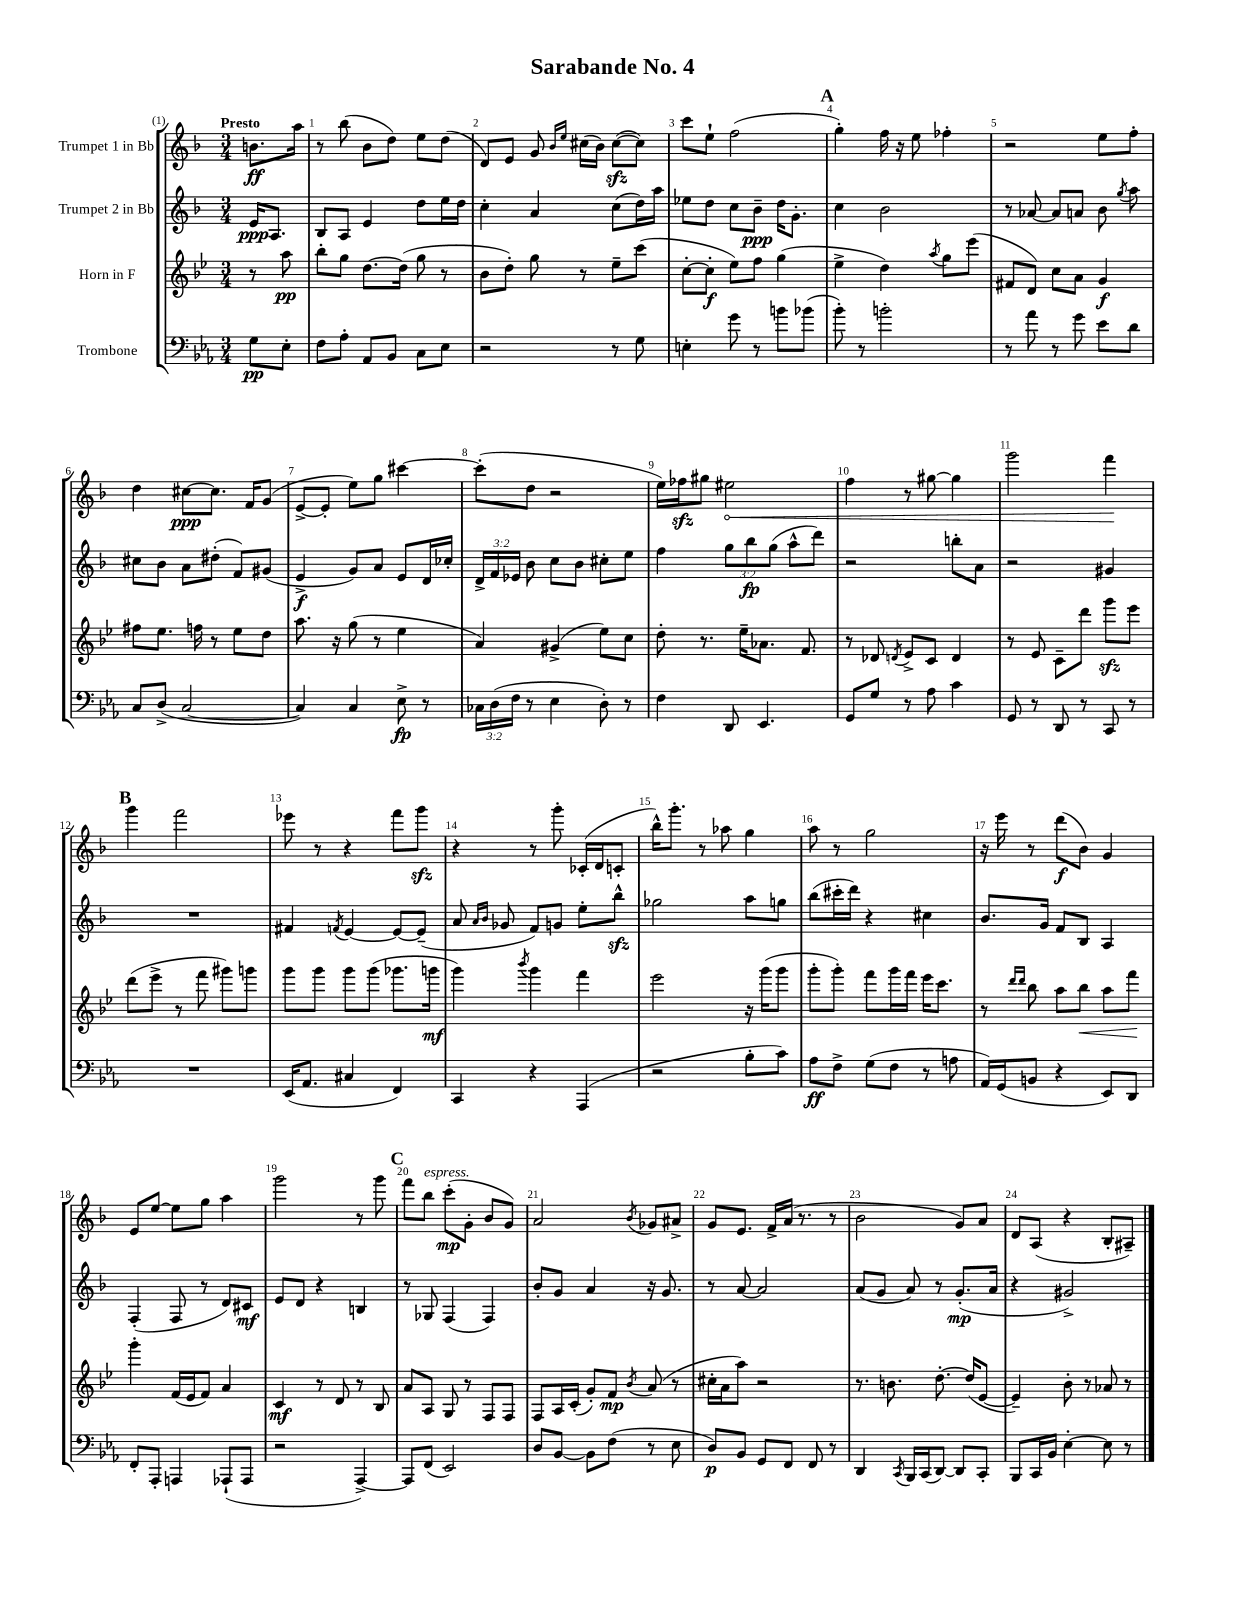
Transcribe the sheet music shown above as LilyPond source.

\header { title = "Sarabande No. 4" }
<<
\new StaffGroup <<
\new Staff = "s0" \with { instrumentName = "Trumpet 1 in Bb" } {
    \clef treble \key f \major \numericTimeSignature \time 3/4 \partial 4 \tempo "Presto"
    \autoBeamOff b'8.[\ff a''16] |
    r8 bes''8( bes'8[ d''8]) e''8[ d''8]( |
    d'8[) e'8] g'8 \grace { bes'16[ e''16] } cis''16[( bes'16]) cis''8[~\sfz( cis''8]) |
    c'''8[ e''8]-! f''2( |
    \mark \markup { \bold "A" } g''4-.) f''16 r16 e''8 fes''4-. |
    r2 e''8[ f''8]-. |
    d''4 cis''8[~\ppp cis''8.] f'16[ g'8]( |
    e'8[~-> e'8]-. e''8[) g''8] cis'''4~ |
    cis'''8[-.( d''8] r2 |
    e''16[) fes''16\sfz gis''8] \once \override Hairpin.circled-tip = ##t eis''2\< |
    f''4 r8 gis''8~ gis''4 |
    g'''2 f'''4\! |
    \mark \markup { \bold "B" } g'''4 f'''2 |
    ees'''8 r8 r4 f'''8[ g'''8]\sfz |
    r4 r8 g'''8-. ces'16[-.( d'16 c'8]-. |
    bes''16[-^) g'''8.]-. r8 aes''8 g''4 |
    a''8 r8 g''2 |
    r16 e'''16 r8 d'''8[\f( bes'8]) g'4 |
    e'8[ e''8]~ e''8[ g''8] a''4 |
    g'''2 r8 g'''8 |
    \mark \markup { \bold "C" } f'''8[ bes''8]^\markup { \italic "espress." } c'''8[-.\mp( g'8]-. bes'8[ g'8]) |
    a'2 \acciaccatura { bes'8 } ges'8[ ais'8]-> |
    g'8[ e'8.] f'16[-> a'16]( r8. r8 |
    bes'2 g'8[) a'8] |
    d'8[ a8]( r4 bes8[-. ais8]--) \bar "|." |
}
\new Staff = "s1" \with { instrumentName = "Trumpet 2 in Bb" } {
    \clef treble \key f \major \numericTimeSignature \time 3/4 \override Staff.TupletNumber.text = #tuplet-number::calc-fraction-text \partial 4
    \autoBeamOff e'16[\ppp a8.] |
    bes8[ a8] e'4 d''8[ e''16 d''16] |
    c''4-. a'4 c''8[( d''16) a''16] |
    ees''8[ d''8] c''8[ bes'8]--\ppp d''16[ g'8.]-. |
    \mark \markup { \bold "A" } c''4 bes'2 |
    r8 aes'8~ aes'8[ a'8] bes'8 \acciaccatura { g''8 } a''8 |
    cis''8[ bes'8] a'8[ dis''8]-.( f'8[) gis'8]( |
    e'4->\f g'8[) a'8] e'8[ d'16 ces''16]-. |
    \tuplet 3/2 { d'16[-> f'16 ees'16] } bes'8 c''8[ bes'8] cis''8[-. e''8] |
    f''4 \tuplet 3/2 { g''8[ bes''8\fp g''8]( } a''8[-^ d'''8]) |
    r2 b''8[-. a'8] |
    r2 gis'4 |
    \mark \markup { \bold "B" } R2. |
    fis'4 \acciaccatura { f'8 } e'4~ e'8[~ e'8]--( |
    a'8 \grace { a'16[ bes'16] } ges'8 f'8[) g'8] e''8[-. bes''8]-^\sfz |
    ges''2 a''8[ g''8] |
    bes''8[( cis'''16-. d'''16]) r4 cis''4 |
    bes'8.[ g'16] f'8[ bes8] a4 |
    f4-.( f8 r8 d'8[) cis'8]\mf |
    e'8[ d'8] r4 b4 |
    \mark \markup { \bold "C" } r8 ges8 f4( f4) |
    bes'8[-. g'8] a'4 r16 g'8. |
    r8 a'8~ a'2 |
    a'8[( g'8] a'8) r8 g'8.[-.\mp( a'16] |
    r4 gis'2->) \bar "|." |
}
\new Staff = "s2" \with { instrumentName = "Horn in F" } {
    \clef treble \key bes \major \numericTimeSignature \time 3/4 \partial 4
    \autoBeamOff r8 a''8\pp |
    bes''8[-. g''8] d''8.[~ d''16]( g''8 r8 |
    bes'8[ d''8]-.) g''8 r8 ees''8[-- c'''8]( |
    c''8[~-. c''8]-.\f ees''8[) f''8] g''4( |
    \mark \markup { \bold "A" } ees''4-> d''4) \acciaccatura { a''8 } g''8[ ees'''8]( |
    fis'8[ d'8]) c''8[ a'8] g'4\f |
    fis''8[ ees''8.] f''16 r8 ees''8[ d''8] |
    a''8. r16 g''8( r8 ees''4 |
    a'4) gis'4->( ees''8[) c''8] |
    d''8-. r8. ees''16[-- aes'8.] f'8. |
    r8 des'8 \acciaccatura { d'8 } ees'8[-> c'8] d'4 |
    r8 ees'8 c'8[-- d'''8] g'''8[\sfz ees'''8] |
    \mark \markup { \bold "B" } d'''8[( ees'''8]-> r8 f'''8 gis'''8[) g'''8] |
    g'''8[ g'''8] g'''8[ g'''8]( ges'''8.[ g'''16]\mf |
    g'''4) \acciaccatura { bes'''8 } g'''4 f'''4 |
    ees'''2 r16 g'''16[( g'''8] |
    g'''8[-. g'''8]-.) f'''8[ g'''16 f'''16] ees'''16[ c'''8.] |
    r8 \grace { d'''16[ d'''16] } bes''8 a''8[ bes''8]\< a''8[ f'''8]\! |
    g'''4-. f'16[( ees'16 f'8]) a'4 |
    c'4\mf r8 d'8 r8 bes8 |
    \mark \markup { \bold "C" } a'8[ a8] g8 r8 f8[ f8] |
    f8[ a16 c'16]-.( g'8[-.) f'8]\mp \acciaccatura { bes'8 } a'8( r8 |
    cis''16[-. a'16 a''8]) r2 |
    r8. b'8. d''8.~-. d''16[( ees'8]~ |
    ees'4--) bes'8-. r8 aes'8 r8 \bar "|." |
}
\new Staff = "s3" \with { instrumentName = "Trombone" } {
    \clef bass \key ees \major \numericTimeSignature \time 3/4 \override Staff.TupletNumber.text = #tuplet-number::calc-fraction-text \partial 4
    \autoBeamOff g8[\pp ees8]-. |
    f8[ aes8]-. aes,8[ bes,8] c8[ ees8] |
    r2 r8 g8 |
    e4-. g'8 r8 b'8[ bes'8]( |
    \mark \markup { \bold "A" } bes'8-.) r8 b'2-. |
    r8 aes'8 r8 g'8 ees'8[ d'8] |
    c8[ d8]->( c2~ |
    c4) c4 ees8->\fp r8 |
    \tuplet 3/2 { ces16[ d16( f16] } r8 ees4 d8-.) r8 |
    f4 d,8 ees,4. |
    g,8[ g8] r8 aes8 c'4 |
    g,8 r8 d,8 r8 c,8 r8 |
    \mark \markup { \bold "B" } R2. |
    ees,16[( aes,8.] cis4 f,4) |
    c,4 r4 aes,,4( |
    r2 bes8[-. c'8]) |
    aes8[\ff f8]-> g8[( f8] r8 a8 |
    aes,16[) g,16( b,8] r4 ees,8[) d,8] |
    f,8[-. aes,,8]-. a,,4 aes,,8[-!( aes,,8] |
    r2 aes,,4~->) |
    \mark \markup { \bold "C" } aes,,8[ f,8]( ees,2) |
    d8[ bes,8]~ bes,8[ f8]( r8 ees8 |
    d8[\p) bes,8] g,8[ f,8] f,8 r8 |
    d,4 \acciaccatura { c,8 } bes,,16[ c,16( d,8]~) d,8[ c,8]-. |
    bes,,8[ c,16 bes,16] ees4~-. ees8 r8 \bar "|." |
}
>>
>>
\layout { \context { \Score \override BarNumber.break-visibility = ##(#f #t #t) barNumberVisibility = #all-bar-numbers-visible } }
